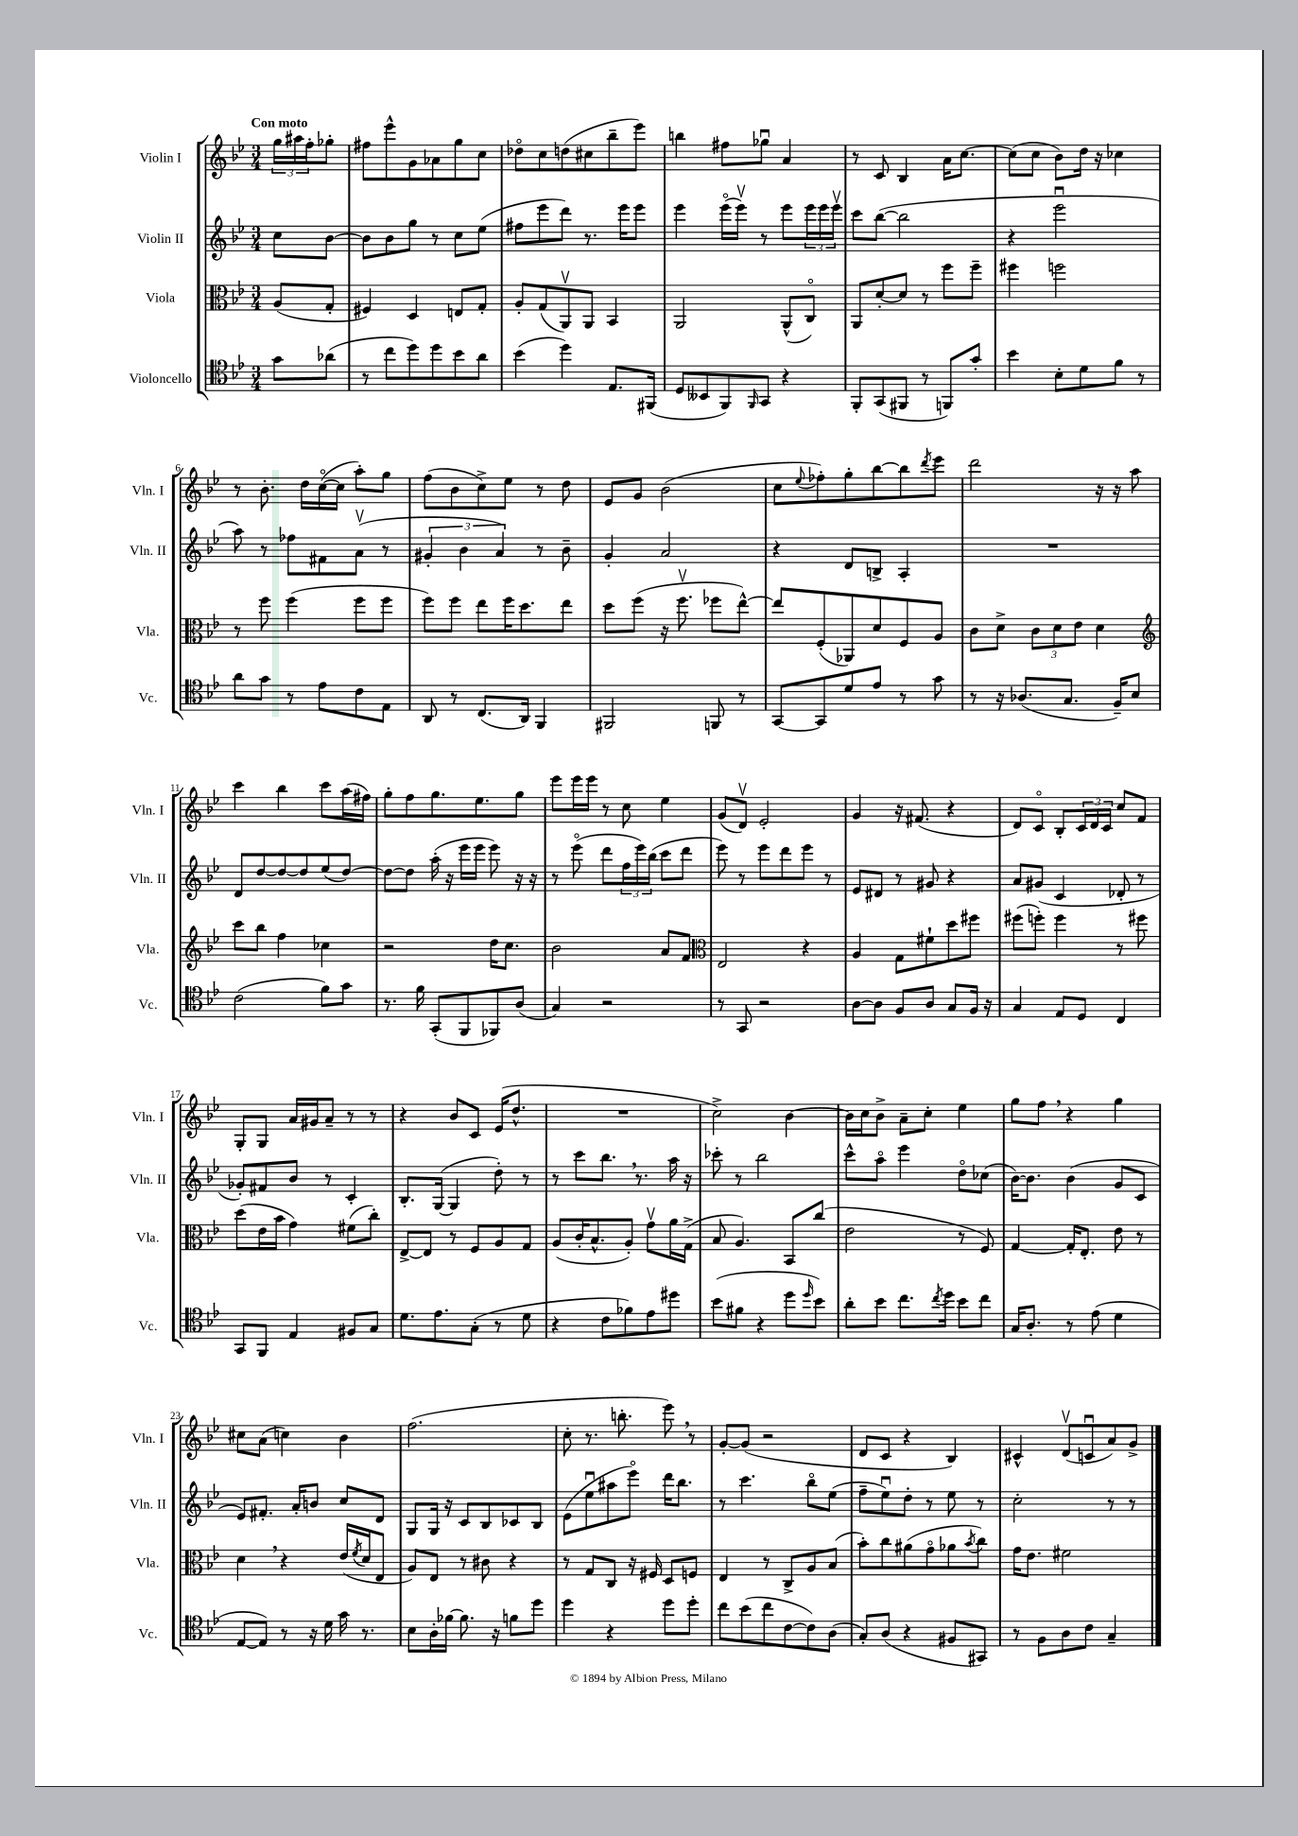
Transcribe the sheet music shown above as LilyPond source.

<<
\new StaffGroup <<
\new Staff = "s0" \with { instrumentName = "Violin I" shortInstrumentName = "Vln. I" } {
    \clef treble \key bes \major \numericTimeSignature \time 3/4 \partial 4 \tempo "Con moto"
    \tuplet 3/2 { g''16 ais''16 f''16-. } ges''8-. |
    fis''8 ees'''8-^ g'8 aes'8 g''8 c''8 |
    des''8\flageolet c''8 d''8( cis''8 bes''8-- ees'''8) |
    b''4 fis''8 ges''8\downbow a'4 |
    r8 c'8 bes4 a'16 c''8.~ |
    c''8( c''8 bes'8) d''16 r16 ces''4 |
    r8 bes'8.-. d''16 c''16~\flageolet( c''16 a''8-.) g''8 |
    f''8( bes'8 c''8->) ees''8 r8 d''8 |
    ees'8 g'8 bes'2( |
    c''8 \appoggiatura { ees''8 } fes''8-.) g''8-. bes''8~ bes''8 \acciaccatura { d'''8 } ees'''8 |
    d'''2 r16 r16 a''8 |
    c'''4 bes''4 c'''8 a''16( fis''16) |
    g''8-. f''8 g''8. ees''8. g''8 |
    ees'''8 ees'''16 ees'''16 r8 c''8 ees''4 |
    g'8( d'8\upbow) ees'2-. |
    g'4 r16 fis'8.( r4 |
    d'8) c'8\flageolet bes8-. \tuplet 3/2 { c'16 d'16 c'16 } c''8 f'8 |
    g8-. g8 a'16 gis'16 a'8-- r8 r8 |
    r4 bes'8 c'8 ees'16( d''8.-^ |
    R2. |
    c''2->) bes'4~ |
    bes'16 c''16 bes'8-> a'8-- c''8-. ees''4 |
    g''8 f''8 \breathe r4 g''4 |
    cis''8 a'8( c''4) bes'4 |
    f''2.( |
    c''8-. r8. b''8.-. ees'''8) \breathe r8 |
    g'8~-. g'8( r2 |
    d'8 c'8 r4 bes4) |
    cis'4-^ d'8\upbow( c'8\downbow a'8) g'8-> \bar "|." |
}
\new Staff = "s1" \with { instrumentName = "Violin II" shortInstrumentName = "Vln. II" } {
    \clef treble \key bes \major \numericTimeSignature \time 3/4 \partial 4
    c''8 bes'8~ |
    bes'8 bes'8 g''8 r8 c''8 ees''8( |
    fis''8 ees'''8 d'''8) r8. ees'''16 ees'''8 |
    ees'''4 ees'''16\flageolet( ees'''16\upbow) r8 ees'''8 \tuplet 3/2 { ees'''16 ees'''16 ees'''16\upbow } |
    c'''8 bes''8~( bes''2 |
    r4 ees'''2\downbow |
    a''8) r8 fes''8 fis'8 a'8\upbow( r8 |
    \tuplet 3/2 { gis'4-. bes'4 a'4) } r8 bes'8-- |
    g'4-. a'2 |
    r4 d'8 b8-> a4-. |
    R2. |
    d'8 d''8~ d''8~ d''8 ees''8( d''8~) |
    d''8~ d''8 a''16-.( r16 ees'''16 ees'''16 ees'''8) r16 r16 |
    r8 ees'''8\flageolet( d'''8 \tuplet 3/2 { f''16 ees'''16) bes''16( } c'''8 d'''8 |
    ees'''8) r8 ees'''8 d'''8 ees'''8 r8 |
    ees'8 dis'8 r8 gis'8 r4 |
    a'8 gis'8( c'4 des'8-. r8 |
    ges'8-.) fis'8 bes'8 r8 c'4-. |
    bes8.-. g16~( g4 d''8-.) r8 |
    r8 c'''8 bes''8. \breathe r8. a''16 r16 |
    ces'''8-. r8 bes''2 |
    c'''8-^ a''8\flageolet ees'''4 d''8\flageolet ces''8( |
    bes'16~) bes'8. bes'4( g'8 c'8 |
    ees'8) fis'8.-. a'16-. b'8 c''8 d'8 |
    g8 g16 r16 c'8 bes8 ces'8 bes8 |
    ees'8( ees''8\downbow ais''8 ees'''8\flageolet) d'''16 bes''8. |
    r8 c'''4. bes''8\flageolet ees''8( |
    f''8-- ees''8\downbow) d''8-. r8 ees''8 r8 |
    c''2-. r8 r8 \bar "|." |
}
\new Staff = "s2" \with { instrumentName = "Viola" shortInstrumentName = "Vla." } {
    \clef alto \key bes \major \numericTimeSignature \time 3/4 \partial 4
    a8( g8-. |
    fis4) d4 e8 g8-. |
    a8-. g8( a,8\upbow) a,8 bes,4 |
    a,2 a,8-^( c8\flageolet) |
    a,8 d'8~-. d'8 r8 f''8 f''8-- |
    fis''4 f''2 |
    r8 f''8 f''4( f''8 f''8 |
    f''8) f''8 ees''8 f''16 d''8. ees''8 |
    d''8 f''8( r16 f''8.\upbow fes''8 ees''8~-^) |
    ees''8 f8-.( aes,8) d'8 f8 a8 |
    c'8 d'8-> \tuplet 3/2 { c'8 d'8 ees'8 } d'4 |
    \clef treble c'''8 bes''8 f''4 ces''4 |
    r2 d''16 c''8. |
    bes'2 a'8 f'8 |
    \clef alto ees2 r4 |
    a4 g8 fis'8-! d''8 fis''8 |
    fis''8( f''8-.) f''4 r8 fis''8 |
    d''8( ees'16 bes'16 g'4) fis'8( c''8-.) |
    ees8~-> ees8 r8 f8 a8 g8 |
    a8( c'16-. bes8.-^ a8-.) g'8\upbow a'16 g16->( |
    bes8 a4.) bes,8 c''8( |
    ees'2 r8 f8) |
    g4~ g16-. ees8.-. ees'8 r8 |
    d'4 \breathe r4 ees'16( \acciaccatura { f'8 } d'16 ees8 |
    a8) ees8 r8 cis'8 r4 |
    r8 g8 c8 r16 fis16 d8 f8 |
    ees4 r8 c8-> a8 bes8( |
    bes'8-.) c''8 ais'8( g'8\flageolet aes'8 \acciaccatura { bes'8 } c''8) |
    g'16 ees'8. fis'2 \bar "|." |
}
\new Staff = "s3" \with { instrumentName = "Violoncello" shortInstrumentName = "Vc." } {
    \clef tenor \key bes \major \numericTimeSignature \time 3/4 \partial 4
    g'8 aes'8( |
    r8 c''8 d''8) d''8 bes'8 a'8 |
    bes'4( d''4) ees8. fis,16( |
    d8 beses,8 f,8) \grace { f,16 } g,8 r4 |
    f,8-. g,8( fis,8 r8 f,8) g'8-. |
    bes'4 bes8-. d'8 f'8 r8 |
    a'8 g'8 r8 ees'8 c'8 ees8 |
    a,8 r8 c8.( a,16) f,4 |
    fis,2 f,8 r8 |
    g,8~ g,8 d'8 ees'8 r8 g'8 |
    r8 r16 aes8.( g8. f16--) bes8 |
    c'2( f'8) g'8 |
    r8. f'16 g,8-.( f,8 fes,8) a8( |
    g4) r2 |
    r8 g,8 r2 |
    a8~ a8 f8 a8 g8 f16 r16 |
    g4 ees8 d8 c4 |
    g,8 f,8 ees4 fis8 g8 |
    d'8. ees'8. g8-.( r8 d'8 |
    r4 c'8 fes'8) ees'8 dis''8 |
    bes'8( fis'8 r4 d''8 \grace { d''16 } bes'8) |
    a'8-. bes'8 c''8. \acciaccatura { c''8 } d''16 bes'8 c''8 |
    g16 a8.-. r8 ees'8( d'4 |
    ees8~ ees8) r8 r16 d'16 g'16 r8. |
    bes8 a16-. fes'16~ fes'8. r16 f'8 d''8 |
    d''4 r4 d''8 d''8-. |
    c''8 bes'8( c''8 c'8~ c'8) a8( |
    g8-.) a8( r4 fis8 gis,8) |
    r8 f8 a8 c'8 g4-- \bar "|." |
}
>>
>>
